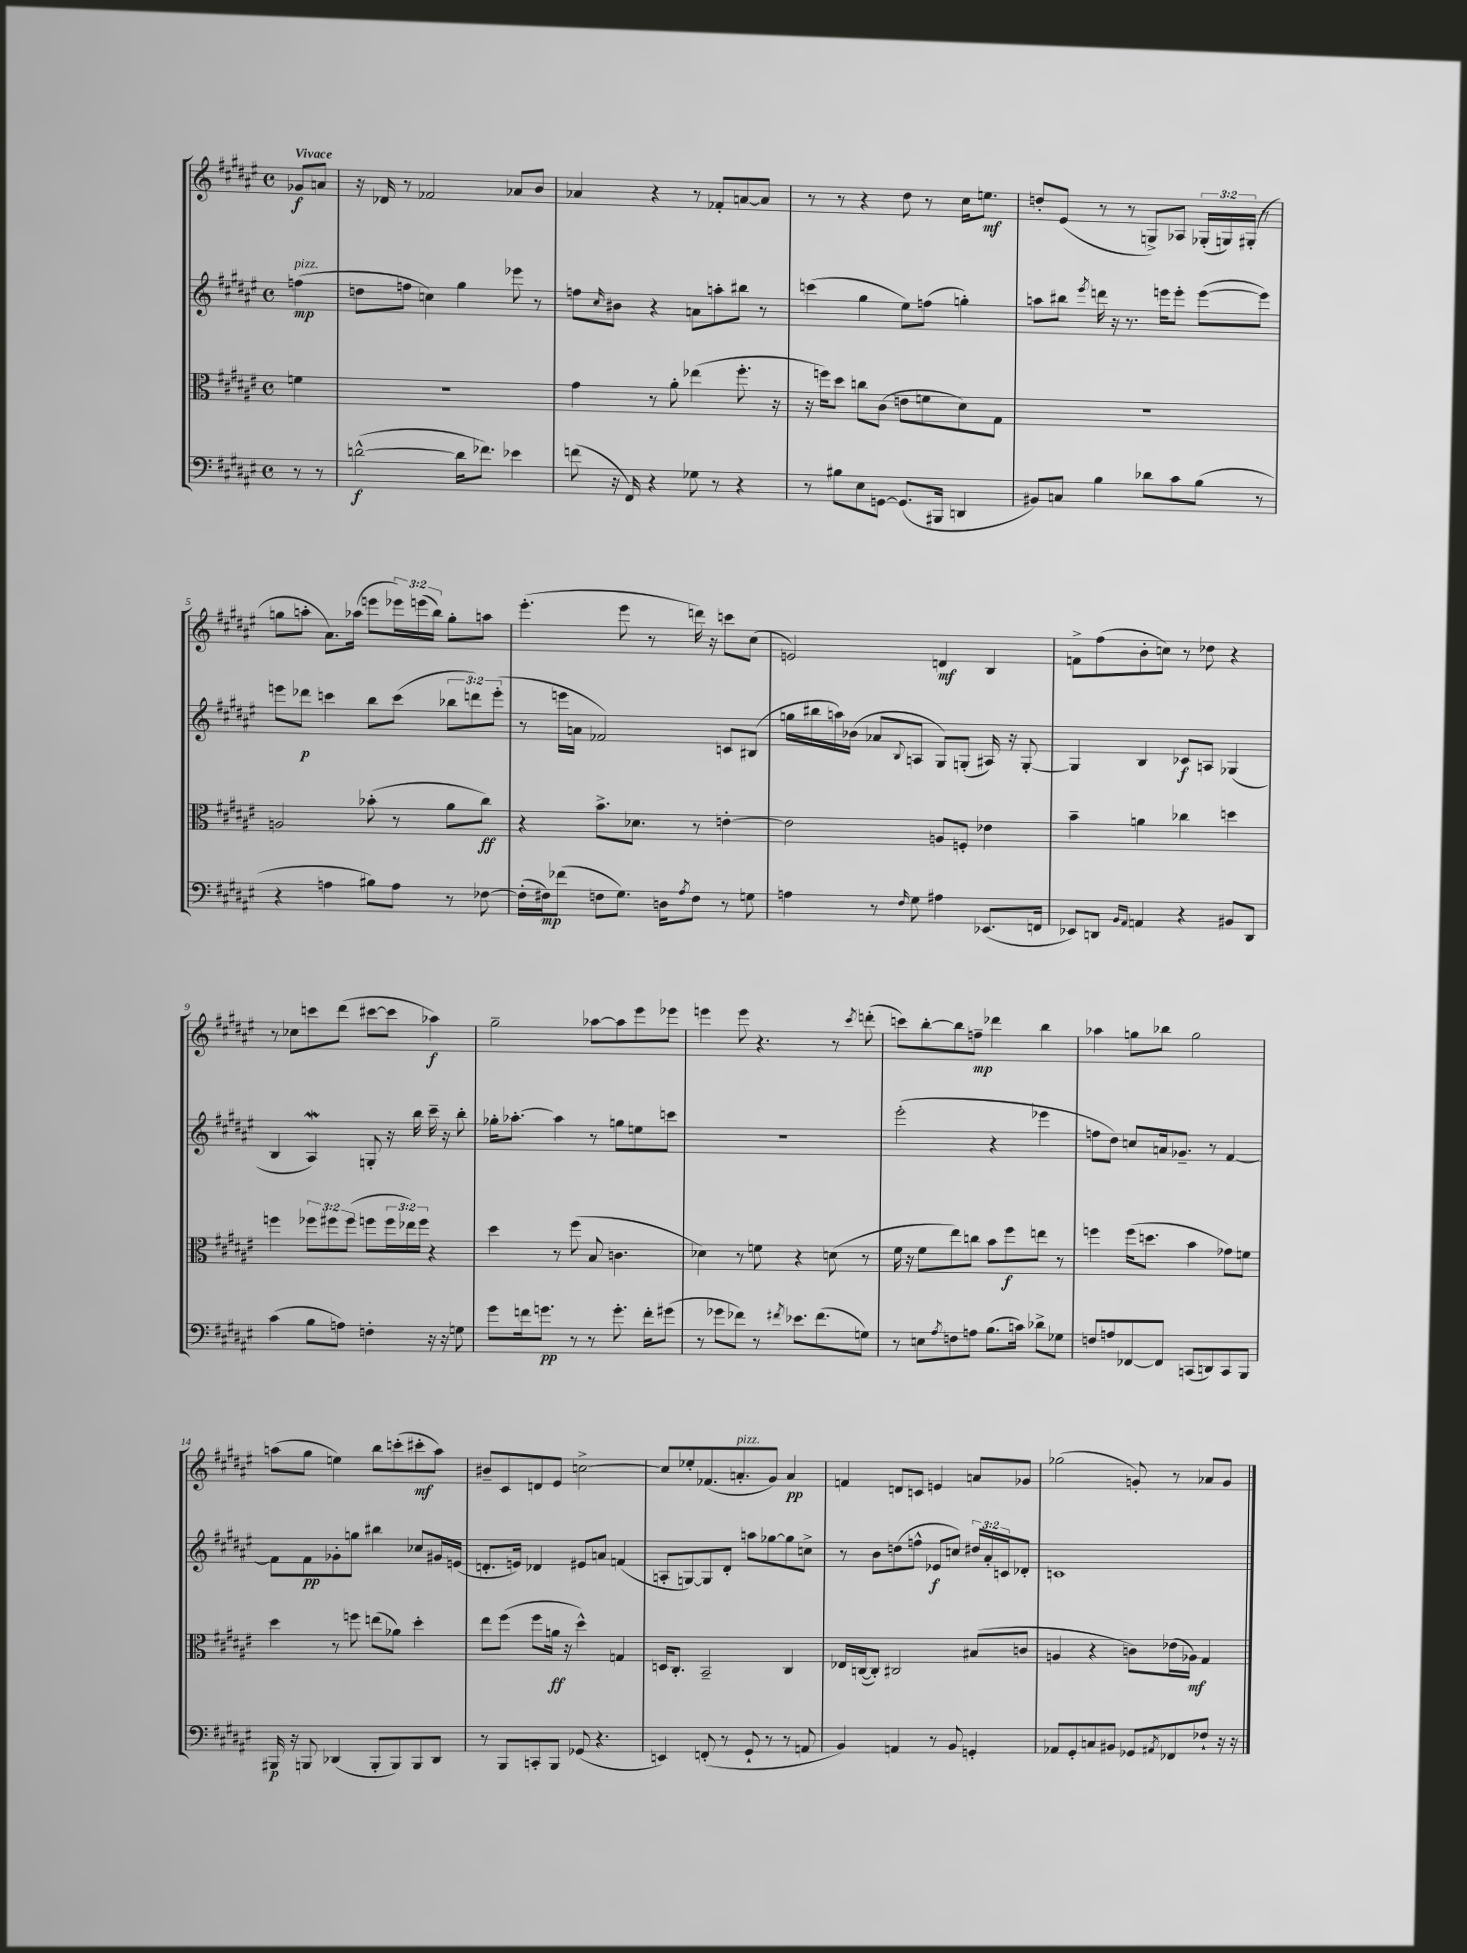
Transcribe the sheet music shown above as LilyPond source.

<<
\new StaffGroup <<
\new Staff = "s0" {
    \clef treble \key fis \major \defaultTimeSignature \time 4/4 \override Staff.TupletNumber.text = #tuplet-number::calc-fraction-text \partial 4 \tempo "Vivace"
    ges'8\f a'8 |
    r16 des'16 r8 fes'2 aes'8 b'8 |
    aes'4 r4 r8 fes'8-. a'8~ a'8 |
    r8 r8 r4 dis''8 r8 cis''16 e''8.\mf |
    d''8-. eis'8( r8 r8 g8->) aes8 \tuplet 3/2 { ges16-.( g16) gis16-.( } r8 |
    g''8 a''8-. ais'8.) aes''16( e'''8 \tuplet 3/2 { ees'''16) e'''16( b''16) } g''8-. a''8 |
    eis'''4.-.( eis'''8 r8 d'''16) r16 c'''8 cis''8( |
    e'2) d'4\mf b4 |
    f'8-> fis''8( b'8-. c''8) r8 des''8 r4 |
    r8 ces''8 c'''8 dis'''8( cis'''8~ cis'''8 aes''4\f) |
    gis''2-- aes''8~ aes''8 eis'''8 ees'''8 |
    e'''4 e'''8 r4. r8 \acciaccatura { cis'''8 } d'''8-.( |
    c'''8) b''8~-. b''8 f''8--\mp des'''4 b''4 |
    aes''4 g''8 bes''8 g''2 |
    a''8( gis''8 e''4) b''8 c'''8-.( cis'''8-.\mf a''8) |
    bis'8-- cis'8 d'8 eis'8 c''2~-> |
    c''8 ees''8-. fes'8.( a'8.-.^\markup { \italic "pizz." } gis'8) a'4\pp |
    f'4 d'8 c'8 e'4 a'8 ges'8 |
    ges''2( g'8-.) r8 aes'8 g'8 \bar "|." |
}
\new Staff = "s1" {
    \clef treble \key fis \major \defaultTimeSignature \time 4/4 \override Staff.TupletNumber.text = #tuplet-number::calc-fraction-text \partial 4
    f''4\mp^\markup { \italic "pizz." }( |
    d''8 f''8 c''4) gis''4 ees'''8 r8 |
    f''8 \grace { cis''16 } bis'8 r4 a'8 a''8-. bis''8 r8 |
    c'''4( gis''4 eis''8) f''8( g''4-.) |
    a''8 bis''8 \acciaccatura { eis'''8 } d'''16 r16 r8. e'''16 e'''8-. e'''8~( e'''8) |
    e'''8 des'''8\p c'''4 b''8 c'''8( \tuplet 3/2 { bes''8 d'''8) e'''8-.( } |
    r8 e'''16 a'16 fes'2) c'8 bis8( |
    g''16 bis''16 a''16) bes'16( aes'8 \appoggiatura { b8 } a8 gis8) g8-.( ais16) r16 g8~-. |
    g4 b4 ces'8\f a8 ges4( |
    b4 ais4\mordent) g8-. r16 b''16 cis'''16-- r16 b''8-. |
    ges''16-. aes''8.~-. aes''4 r8 g''8 e''8 c'''8 |
    R1 |
    eis'''2-.( r4 ees'''4 |
    f''8 dis''8) c''8 a'16 ges'8.-- r8 fis'4~ |
    fis'8 fis'8\pp ges'8-. g''8 bis''4 ces''8 gis'16 e'16( |
    d'8.-. e'16) des'4 eis'8 a'8 f'4( |
    a8-. g8~) g8 dis'8-. a''8 ges''8~ ges''8 c''8-> |
    r8 b'8 d''8( f''8-^ ees'8\f c''8) \tuplet 3/2 { dis''16 ais'16-. c'16 } des'8-. |
    c'1 \bar "|." |
}
\new Staff = "s2" {
    \clef alto \key fis \major \defaultTimeSignature \time 4/4 \override Staff.TupletNumber.text = #tuplet-number::calc-fraction-text \partial 4
    f'4 |
    R1 |
    gis'4 r8 ais'8-. ees''4( fis''8.-. r16 |
    r16 f''16) dis''8 c''8 cis'8( e'8 f'8 dis'8) gis8 |
    R1 |
    a2 bes'8-.( r8 ais'8 cis''8\ff) |
    r4 b'8.-> des'8. r8 e'4~-. |
    e'2 a8 f8-. ees'4 |
    b'4-- a'4 ces''4 d''4 |
    f''4 \tuplet 3/2 { fes''8 fis''8 fis''8( } f''8 \tuplet 3/2 { f''16 ees''16) f''16 } r4 |
    dis''4 r8 fis''8( b8 c'4. |
    des'4) r8 f'8 r4 d'8( r8 |
    fis'16 r16 fis'8 eis''8) c''8 b'8 fis''8\f e''8 r8 |
    f''4 f''16( d''8. b'4 ges'8) f'8 |
    dis''4 r8 f''8 e''8( aes'8) dis''4-. |
    eis''8 fis''8( fis''8 a'16\ff r16 dis''4-^) g4 |
    d16 cis8.-. b,2-- cis4 |
    ees16 c16~( c8-.) cis2 bis8( c'8 |
    a4 r4 c'8) ees'16( aes16\mf) gis4 \bar "|." |
}
\new Staff = "s3" {
    \clef bass \key fis \major \defaultTimeSignature \time 4/4 \partial 4
    r8 r8 |
    d'2~-^\f( d'16 fes'8.) ees'4 |
    f'8( r16 fis,16) r4 ges8 r8 r4 |
    r8 bis8 eis8 g,8~ g,8.( bis,,16 d,4 |
    bis,8) c8 b4 des'8 cis'8 b8( r8 |
    r4 a4 bis8) a8 r8 fes8~ |
    fes16-.( fis16\mp) fes'8( f8 gis8.) d16 \acciaccatura { ais8 } f8 r8 g8 |
    a4 r8 \grace { fis16 } gis8 ais4 ees,8.( f,16 |
    ees,8) d,8 \grace { b,16 ais,16 } a,4 r4 bis,8 d,8 |
    cis'4( b8 a8) f4-. r16 r16 g8 |
    gis'8 f'16 g'8.\pp r8 r8 g'8.-. f'16-. gis'8( |
    r8 ges'8 fes'8) r8 \acciaccatura { fis'8 } ees'8. fis'8.( g8) |
    r8 e8 \acciaccatura { ais8 } f8 a8 b8.( c'16) des'8-> ges8 |
    f8 a8 fes,8~ fes,8 c,8( d,8) c,8 b,,8 |
    bis,,16\p r16 b,,8 des,4( b,,8-. b,,8) b,,8 des,8 |
    r8 b,,8 c,8-. b,,8 ges,8( r4. |
    e,4) f,8-.( r8 gis,8-! r8 r8 a,8 |
    b,4) a,4 r8 b,8 g,4-. |
    aes,8 gis,8-. c8 bis,8 ges,8 \acciaccatura { ais,8 } fes,8 fes8-! r16 r16 \bar "|." |
}
>>
>>
